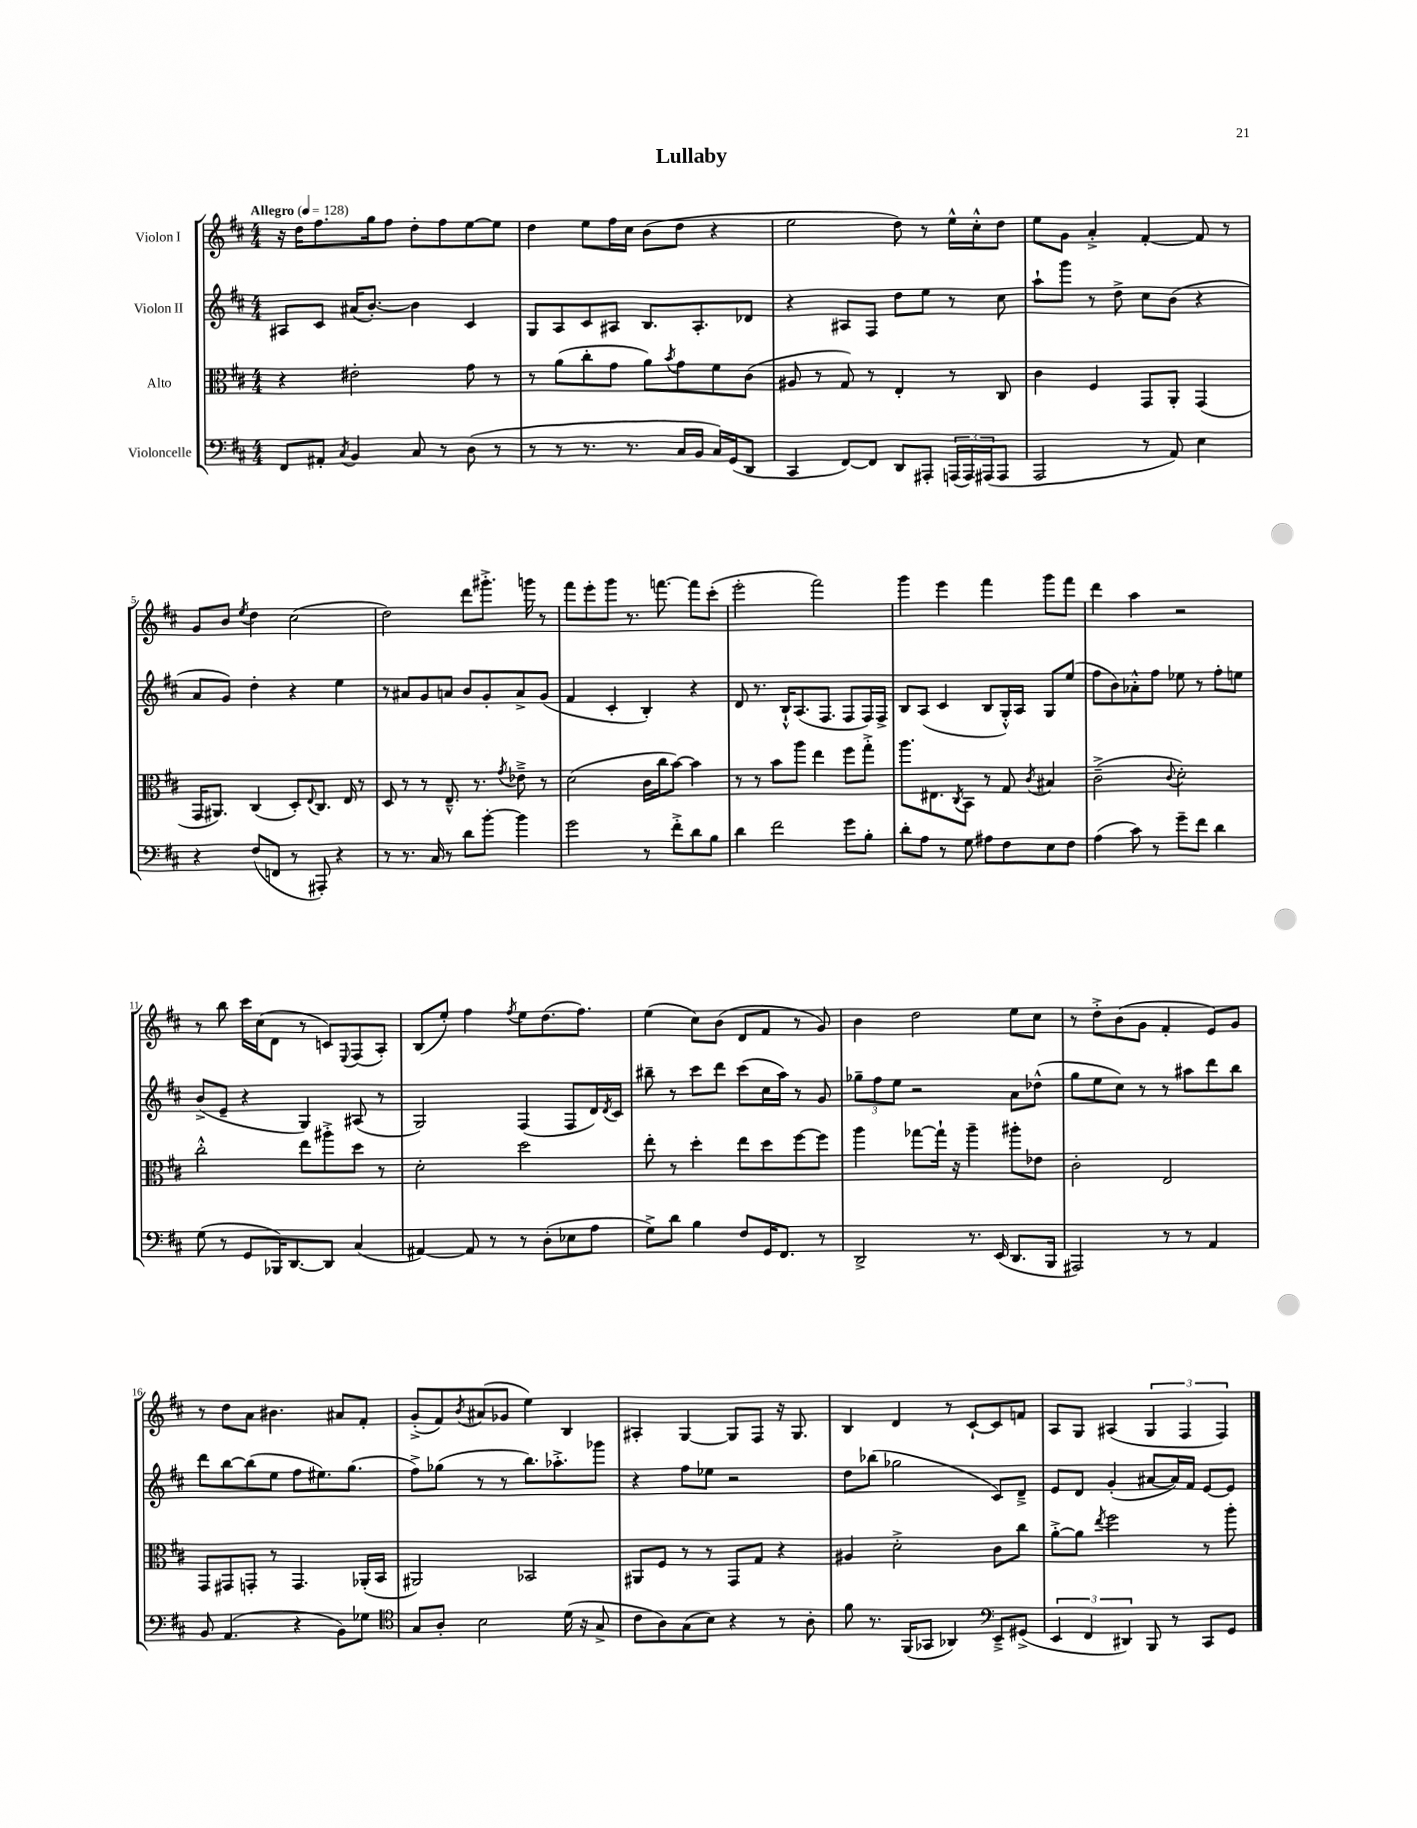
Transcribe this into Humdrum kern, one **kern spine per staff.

**kern	**kern	**kern	**kern
*part4	*part3	*part2	*part1
*staff4	*staff3	*staff2	*staff1
*I"Violoncelle	*I"Alto	*I"Violon II	*I"Violon I
*clefF4	*clefC3	*clefG2	*clefG2
*k[f#c#]	*k[f#c#]	*k[f#c#]	*k[f#c#]
*M4/4	*M4/4	*M4/4	*M4/4
*MM128	*MM128	*MM128	*MM128
=1	=1	=1	=1
!	!	!	!LO:TX:a:B:t=Allegro
8FF#/L	4r	8A#X/L	16r
.	.	.	16dd\KL
8AA#X'/J	.	8c#/J	8.ff#\
8qC#/	.	.	.
4BB/	2e#X'\	(16a#X/KL	.
.	.	[8.b'/J)	16gg\k
.	.	.	8ff#\J
8C#/	.	4b\]	8dd'\L
8r	.	.	8ff#\
(8D\	8g\	4c#/	[8ee\
8r	8r	.	8ee\J]
=2	=2	=2	=2
8r	8r	8G/L	4dd\
8r	(8a\L	8A/	.
8.r	8cc#'\	8c#/	8ee\L
.	8g\J	8A#X/J	16ff#\L
8.r	.	.	16cc#\JJ
.	8a\L)	8.B/L	(8b\L
.	8qb/	.	.
16C#/LL	8g\	.	8dd\J
16BB/JJ	.	8.A#'/	.
16C#/LL)	8f#\	.	4r
(16GG/J	.	.	.
8DD/J	(8c#\J	8d-X/J	.
=3	=3	=3	=3
4CC#/	8A#X/	4r	2ee\
.	8r	.	.
[8FF#/L)	8G/)	8A#X/L	.
8FF#/J]	8r	8F#/J	.
8DD/L	4E'/	8dd\L	8dd\)
8AAA#X'/J	.	8ee\J	8r
(24AAAn/LL	8r	8r	16ee^^\LL
24AAA/)	.	.	.
.	.	.	16cc#'^^\J
(24AAA#X/J	.	.	.
8AAA#/J	8C#/	8cc#\	8dd\J
=4	=4	=4	=4
2AAA/	4c#\	8aa`\L	8ee\L
.	.	8ggg\J	8g\J
.	4F#/	8r	4a'^/
.	.	8dd^\	.
8r	8GG/L	8cc#\L	[4f#'/
8AA/)	8AA'/J	(8b\J	.
4E\	(4GG/	4r	8f#/]
.	.	.	8r
!!LO:LB:g=z
=5	=5	=5	=5
4r	16GG/KL	8a/L	8g/L
.	8.AA#X/J)	.	.
.	.	8g/J)	8b/J
.	.	.	8qee/
(8F#/L	(4C#/	4dd'\	4dd\
8FFn/J	.	.	.
8r	8D'/L)	4r	(2cc#\
.	8qqE/	.	.
8AAA#X'/)	8.C#/J	.	.
4r	.	4ee\	.
.	16E/	.	.
.	8r	.	.
=6	=6	=6	=6
8r	8D/	8r	2dd\)
8.r	8r	8a#X/L	.
.	8r	8g/	.
16C#/	.	.	.
8r	8.E~^^/	8an/J	.
8d\L	.	8b/L	8ddd\L
.	8.r	.	.
[8b'\J	.	8g'/	8.ggg#X'^\J
.	8qg/	.	.
4b\]	8e-X~^\	8a^/	.
.	.	.	16gggn\
.	8r	(8g/J	8r
=7	=7	=7	=7
2g\	(2d\	4f#/	8fff#\L
.	.	.	8eee'\
.	.	4c#'/	8ggg\J
.	.	.	8.r
8r	16c#\LL	4B'/)	.
.	16cc#\J	.	[8.fffn\
8f#'^\L	[8b\J)	.	.
8d\	4b\]	4r	8fff\L]
8B\J	.	.	(8ccc#'\J
=8	=8	=8	=8
4d\	8r	8d/	2eee'\
.	8r	8.r	.
2f#\	8b\L	.	.
.	.	16B`^^/KL	.
.	8aa\J	(8.A/	.
.	4ee\	.	2fff#\)
.	.	8.F#/J	.
8g\L	8ff#\L	8F#/L	.
8B'\J	8gg'^\J	16F#/L)	.
.	.	16F#^/JJ	.
=9	=9	=9	=9
8d'\L	8.aa\L	8B/L	4ggg\
8A\J	.	(8A/J	.
.	8.E#X\	.	.
8r	.	4c#/	4eee\
.	8qC#/	.	.
8G\	8BB\J	.	.
8A#X\L	8r	8B/L	4fff#\
8F#\	8G/	16G'^^/L)	.
.	.	16A/JJ	.
.	8qc#/	.	.
8E\	4B#X/	8G/L	8ggg\L
8F#\J	.	(8ee/J	8fff#\J
=10	=10	=10	=10
(4A\	(2c#~^\	8ff#\L	4ddd\
.	.	8b\)	.
8c#\)	.	8a-X'^^\	4aa\
8r	.	8ff#\J	.
.	8qqc#/	.	.
8g~\L	2d'\)	8ee-X\	2r
8f#\J	.	8r	.
4d\	.	8ff#'\L	.
.	.	8een\J	.
!!LO:LB:g=z
=11	=11	=11	=11
(8G\	2cc#'^^\	(8b^/L	8r
8r	.	8e~/J	8bb\
8GG/L	.	4r	16ccc#\LL
.	.	.	(16cc#\J
16BBB-X/K)	.	.	8d\J
[8.DD/	.	.	.
.	8ee\L	4G/)	8r
8DD/J]	8aa#X'^\	.	8cn/L)
.	.	.	8qqE/
(4C#/	8dd\J	(8A#X/	(8F#/
.	8r	8r	8A'/J)
=12	=12	=12	=12
[4AA#X/)	2d'\	2G/)	(8B/L
.	.	.	8ee'/J)
8AA#/]	.	.	4ff#\
8r	.	.	.
.	.	.	8qff#/
8r	2dd\	(4F#/	8ee\L
(8D'\L	.	.	(8.dd\
8E-X\	.	8F#/L	.
.	.	.	8.ff#\J)
8A\J	.	16d/L)	.
.	.	8qd/	.
.	.	16c#/JJ	.
=13	=13	=13	=13
8G^\L)	8ee'\	8bb#X~\	(4ee\
8d\J	8r	8r	.
4B\	4dd'\	8ccc#\L	8cc#\L)
.	.	8ddd\J	(8b\J
8F#/L	8ee\L	(8ccc#\L	8d/L
16GG/K	8dd\	16cc#\L	8f#/J
8.FF#/J	.	16aa\JJ)	.
.	[8ff#\	8r	8r
8r	8ff#\J]	8g/	8g/)
=14	=14	=14	=14
2DD^/	4aa\	12gg-X~\L	4b\
.	.	12ff#\	.
.	.	12ee\J	.
.	[8gg-X\L	2r	2dd\
.	16gg-`\Jk]	.	.
.	16r	.	.
8.r	4aa~\	.	.
(16EE/	.	.	.
8.DD/L	8aa#X'\L	8a\L	8ee\L
.	8e-X\J	(8dd-X^^\J	8cc#\J
16BBB/Jk	.	.	.
=15	=15	=15	=15
2AAA#X/)	2c#'\	8gg\L	8r
.	.	8ee\	8dd'^\L
.	.	8cc#\J)	(8b\
.	.	8r	8g\J
8r	2E/	8r	4f#'/
8r	.	8aa#X\L	.
4AA/	.	8ddd\	8e/L)
.	.	8bb\J	8g/J
!!LO:LB:g=z
=16	=16	=16	=16
8BB/	8GG/L	8ddd\L	8r
(4.AA/	8GG#X/	[8bb\	8dd\L
.	8GGn'/J	(8bb\]	8a\J
.	8r	8ee\J	4.b#X\
4r	4.GG/	8ff#\L	.
.	.	8.ee#X\)	.
8BB\L)	.	.	8a#X/L
.	.	(8.gg\J	.
8G-X\J	(16AA-X'/LL	.	8f#'/J
.	16BB/JJ	.	.
=17	=17	=17	=17
*clefC4	*	*	*
8G/L	2AA#X/)	8ff#^\L)	(8g'^/L
8A'/J	.	(8gg-X\J	8f#/)
.	.	.	8qb/
2B\	.	8r	(8a#X/
.	.	8r	8g-X/J
.	2BB-X/	8.bb\L)	4ee\)
.	.	8.aa-X'^\	.
(16d\	.	.	4B/
16r	.	.	.
8G^/	.	8ggg-X\J	.
=18	=18	=18	=18
8c#\L	8AA#X/L	4r	4A#X'/
8A\)	8F#/J	.	.
(8G\	8r	8ff#\L	[4G/
8B\J)	8r	8ee-X\J	.
4r	8GG/L	2r	8G/L]
.	8G/J	.	8F#/J
8r	4r	.	16r
.	.	.	8.G/
8A'\	.	.	.
=19	=19	=19	=19
8f#\	4A#X/	8dd\L	4B/
8.r	.	(8bb-X\J	.
.	2d'^\	2gg-X\	4d/
(16FF#/KL	.	.	.
8GG-X/J	.	.	.
4AA-X/)	.	.	8r
.	.	.	[8c#`/L
*clefF4	*	*	*
8EE~^/L	8c#\L	8c#/L)	8c#/]
(8GG#X^/J	8cc#\J	8d~^/J	8fn/J
=20	=20	=20	=20
6EE/	[8a'^\L	8e/L	8A/L
.	8a\J]	8d/J	8G/J
6FF#/	.	.	.
.	8qee/	.	.
.	2ff#\	(4g'/	(4A#X/
6DD#X/)	.	.	.
8BBB/	.	[8a#X/L	6G/
8r	.	16a#/L])	.
.	.	.	6F#/
.	.	16f#/JJ	.
8CC#/L	8r	[8e/L	.
.	.	.	6F#/)
8GG/J	8aa'\	8e/J]	.
==	==	==	==
*-	*-	*-	*-
